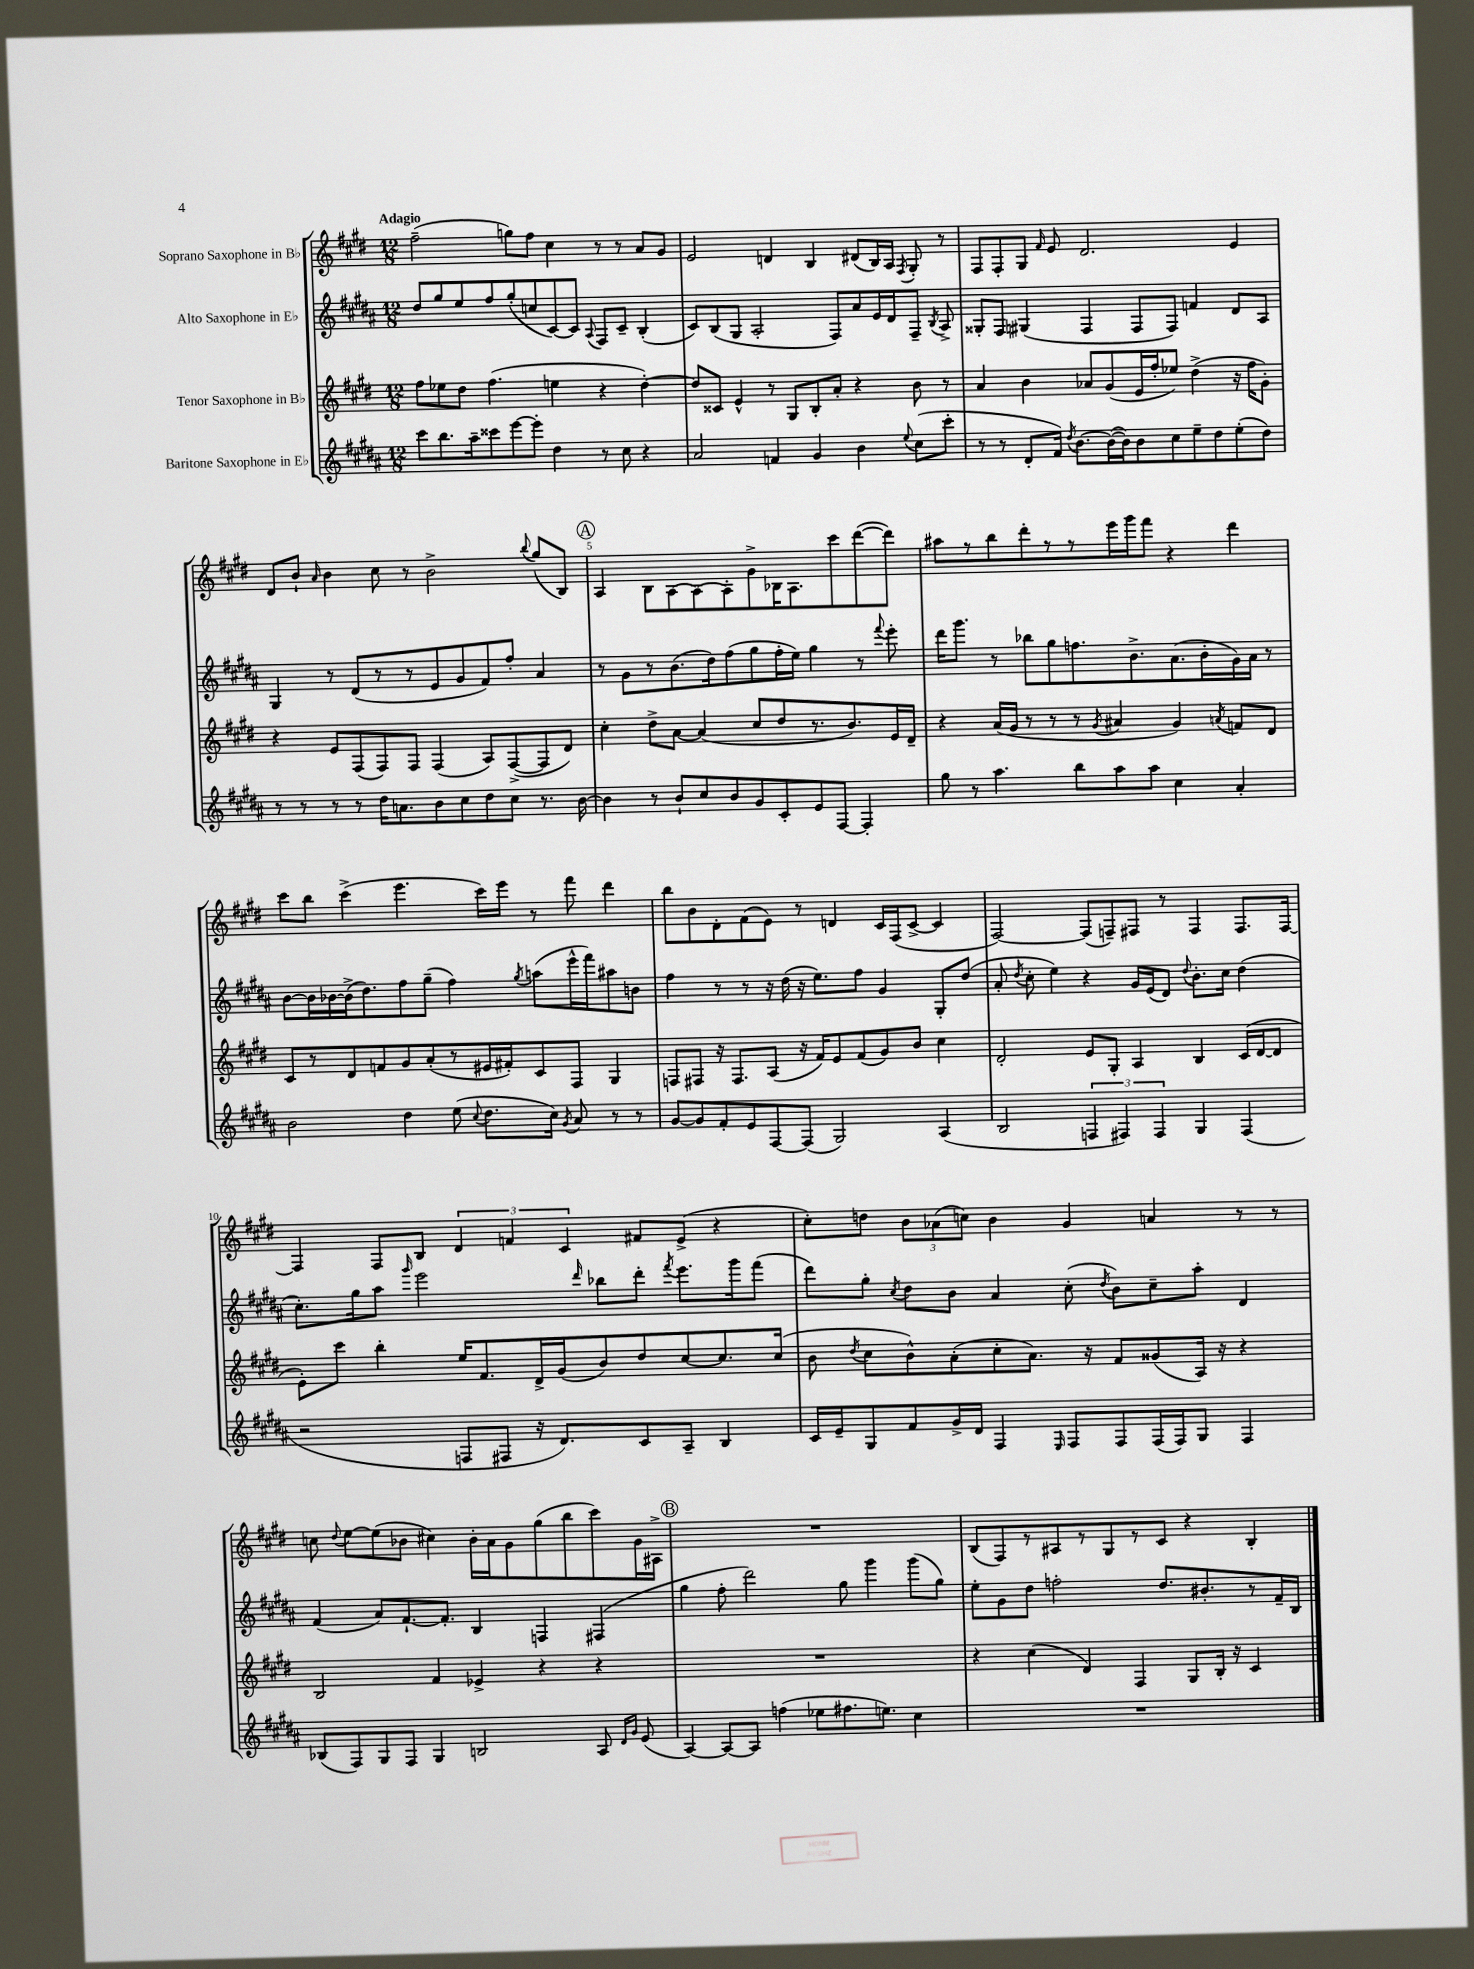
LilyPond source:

<<
\new StaffGroup <<
\new Staff = "s0" \with { instrumentName = "Soprano Saxophone in Bb" } {
    \clef treble \key e \major \numericTimeSignature \time 12/8 \tempo "Adagio"
    \autoBeamOff fis''2--( g''8[) fis''8] cis''4 r8 r8 a'8[ gis'8] |
    e'2 d'4 b4 dis'8[( b16) a16] \acciaccatura { fis8 } gis8-. r8 |
    fis8[ fis8-. gis8] \grace { fis'16 } e'8 dis'2. e'4 |
    dis'8[ b'8]-! \grace { a'16 } b'4 cis''8 r8 b'2-> \appoggiatura { b''8 } gis''8[( b8]) |
    \mark \markup { \circle "A" } a4 b8[ a8~ a8~ a8-. gis'8-> bes16 a8. cis'''8 dis'''8~( dis'''8]) |
    ais''8[ r8 b''8 dis'''8-. r8 r8 e'''16 gis'''16 fis'''8] r4 dis'''4 |
    cis'''8[ b''8] cis'''4->( e'''4. cis'''16[) e'''16] r8 fis'''8 dis'''4 |
    b''8[ b'8 dis'8-. fis'8( e'8]) r8 d'4 cis'16[ fis16( cis'8]~-> cis'4 |
    fis2~) fis8[( f8--) fis8] r8 fis4 fis8.[ fis16]~ |
    fis4 fis8[ b8] \tuplet 3/2 { dis'4 f'4 cis'4 } fis'8[ e'8]->( r4 |
    cis''8[-.) d''8] \tuplet 3/2 { b'8[ aes'8( c''8]) } b'4 gis'4 a'4 r8 r8 |
    c''8 \appoggiatura { dis''8 } e''8[~ e''8( bes'8] cis''4) bes'16[-. a'16 gis'8 gis''8( b''8 cis'''8) gis'16 ais16]-> |
    \mark \markup { \circle "B" } R1. |
    b8[( fis8) r8 ais8 r8 gis8 r8 cis'8] r4 b4-. \bar "|." |
}
\new Staff = "s1" \with { instrumentName = "Alto Saxophone in Eb" } {
    \clef treble \key b \major \numericTimeSignature \time 12/8
    \autoBeamOff dis''8[ gis''8 e''8 fis''8 gis''8-.( c''8 cis'8~) cis'8] \appoggiatura { ais8 } fis8[ cis'8]-- b4-.( |
    cis'8[) b8( gis8] ais2-. fis8[) ais'8 e'16 dis'16 fis8]-- \acciaccatura { b8 } ais8-> |
    gisis8[-. fis8] gis4( fis4 fis8[ fis8]) f'4 dis'8[ ais8] |
    gis4 r8 dis'8[( r8 r8 e'8 gis'8 fis'8) fis''8]-. ais'4 |
    \mark \markup { \circle "A" } r8 gis'8[ r8 b'8.( dis''16) fis''8( gis''8 fis''16-. e''16]) gis''4 r8 \appoggiatura { fis'''8 } e'''8-. |
    dis'''16[ gis'''8.] r8 bes''8[ gis''8 f''8. b'8.-> ais'8.( b'16-. gis'16) ais'16] r8 |
    b'8[~ b'16 bes'16~ bes'16->( dis''8.) fis''8 gis''8]--( fis''4) \acciaccatura { gis''8 } a''8[( e'''16-^ fis'''16) ais''8 b'8] |
    fis''4 r8 r8 r16 dis''16( r16 e''8.[) fis''8] gis'4 gis8[-. dis''8]( |
    ais'8-. \acciaccatura { dis''8 } cis''8-. e''4) r4 gis'16[ e'16( dis'8]) \appoggiatura { dis''8 } b'8.[-. cis''16] dis''4( |
    cis''8.[-.) gis''16 ais''8] \grace { gis'''16 } e'''2 \grace { dis'''16 } bes''8[ dis'''8]-. \acciaccatura { fis'''8 } e'''8.[ gis'''16 fis'''8]( |
    dis'''8[) gis''8]-. \acciaccatura { cis''8 } dis''8[ b'8] ais'4 cis''8-.( \acciaccatura { dis''8 } b'8[) cis''8-- ais''8]-. dis'4 |
    fis'4( ais'8[) fis'8.~-! fis'8.]-. b4 f4 fis4( |
    \mark \markup { \circle "B" } gis''4 fis''8-. dis'''2) gis''8 gis'''4 gis'''8[( gis''8]) |
    e''8[-. gis'8 dis''8] f''2-. dis''8.[ bis'8.-. r8 fis'16-- b16] \bar "|." |
}
\new Staff = "s2" \with { instrumentName = "Tenor Saxophone in Bb" } {
    \clef treble \key e \major \numericTimeSignature \time 12/8
    \autoBeamOff fis''8[ ees''8 dis''8] fis''4.( e''4 r4 dis''4~-.) |
    dis''8[ cisis'8] e'4-^ r8 gis8[ b8-. a'8]-. r4 b'8 r8 |
    a'4 b'4 aes'8[ gis'8( e'16 fis''16-. ees''8]) dis''4->( r16 fis''16[ gis'8]-.) |
    r4 e'8[ fis8( fis8) fis8] fis4( a8[) fis8~->( fis8 dis'8]) |
    \mark \markup { \circle "A" } cis''4-. dis''8[-> a'8]~ a'4( cis''8[ dis''8 r8. b'8.) e'16 dis'16]-- |
    r4 a'16[( gis'16] r8 r8 r8 \acciaccatura { gis'8 } ais'4 gis'4) \acciaccatura { a'8 } f'8[ dis'8] |
    cis'8[ r8 dis'8 f'8 gis'8 a'8-.( r8 eis'16 fis'16-.) cis'8 fis8] gis4 |
    f8[ fis8] r16 fis8.[ a8]( r16 fis'16[) e'8 fis'8( gis'8) b'8] cis''4 |
    dis'2-. e'8[ gis8]-. a4 b4 cis'16[( dis'16~ dis'8] |
    e'8[-.) cis'''8] b''4-. e''16[ fis'8. dis'16-> gis'16( b'8) dis''8 cis''8~ cis''8. cis''16]( |
    b'8 \acciaccatura { dis''8 } cis''8[ b'8-^) a'8-.( cis''8-. a'8.]) r16 fis'8[ gisis'8( a16]) r16 r4 |
    b2 fis'4 ees'4-> r4 r4 |
    \mark \markup { \circle "B" } R1. |
    r4 cis''4( dis'4) fis4 gis8[ b16]-. r16 cis'4 \bar "|." |
}
\new Staff = "s3" \with { instrumentName = "Baritone Saxophone in Eb" } {
    \clef treble \key b \major \numericTimeSignature \time 12/8
    \autoBeamOff cis'''8[ b''8. ais''16-- cisis'''8 e'''8~ e'''8]-. dis''4 r8 cis''8 r4 |
    ais'2 f'4 gis'4 b'4 \appoggiatura { e''8 } cis''8[( cis'''8]-. |
    r8 r8 dis'8[-. fis'16]) \acciaccatura { dis''8 } b'8.[~ b'16~( b'16) b'8 cis''8 e''8-- dis''8 e''8-.( dis''8]) |
    r8 r8 r8 r8 dis''16[ a'8. b'8 cis''8 dis''8 cis''8] r8. b'16~ |
    \mark \markup { \circle "A" } b'4 r8 b'8[-! cis''8 b'8 gis'8 cis'8-. e'8 fis8]~ fis4-. |
    gis''8 r8 ais''4. b''8[ ais''8 ais''8] cis''4 ais'4-. |
    b'2 dis''4 e''8( \appoggiatura { cis''8 } dis''8.[ cis''16]) \acciaccatura { gis'8 } ais'8 r8 r8 |
    gis'8[~ gis'8 fis'8-. e'8 fis8~ fis8]( gis2) ais4( |
    b2 \tuplet 3/2 { f4 fis4) fis4 } gis4 fis4( |
    r2 f8[ fis8] r16 dis'8.[) cis'8 ais8]-- b4 |
    cis'16[ e'16-- gis8 fis'8 gis'16-> dis'16] fis4 \grace { e16 } fis8[ fis8 fis16( fis16) gis8] fis4 |
    bes8[( fis8) gis8 fis8] gis4 b2 ais8 \grace { dis'16[ gis'16] } e'8( |
    \mark \markup { \circle "B" } ais4~) ais8[~ ais8] f''4( ees''8[ fis''8. e''8.]) cis''4 |
    R1. \bar "|." |
}
>>
>>
\layout { \context { \Score \override BarNumber.break-visibility = ##(#f #t #t) barNumberVisibility = #(every-nth-bar-number-visible 5) } }
